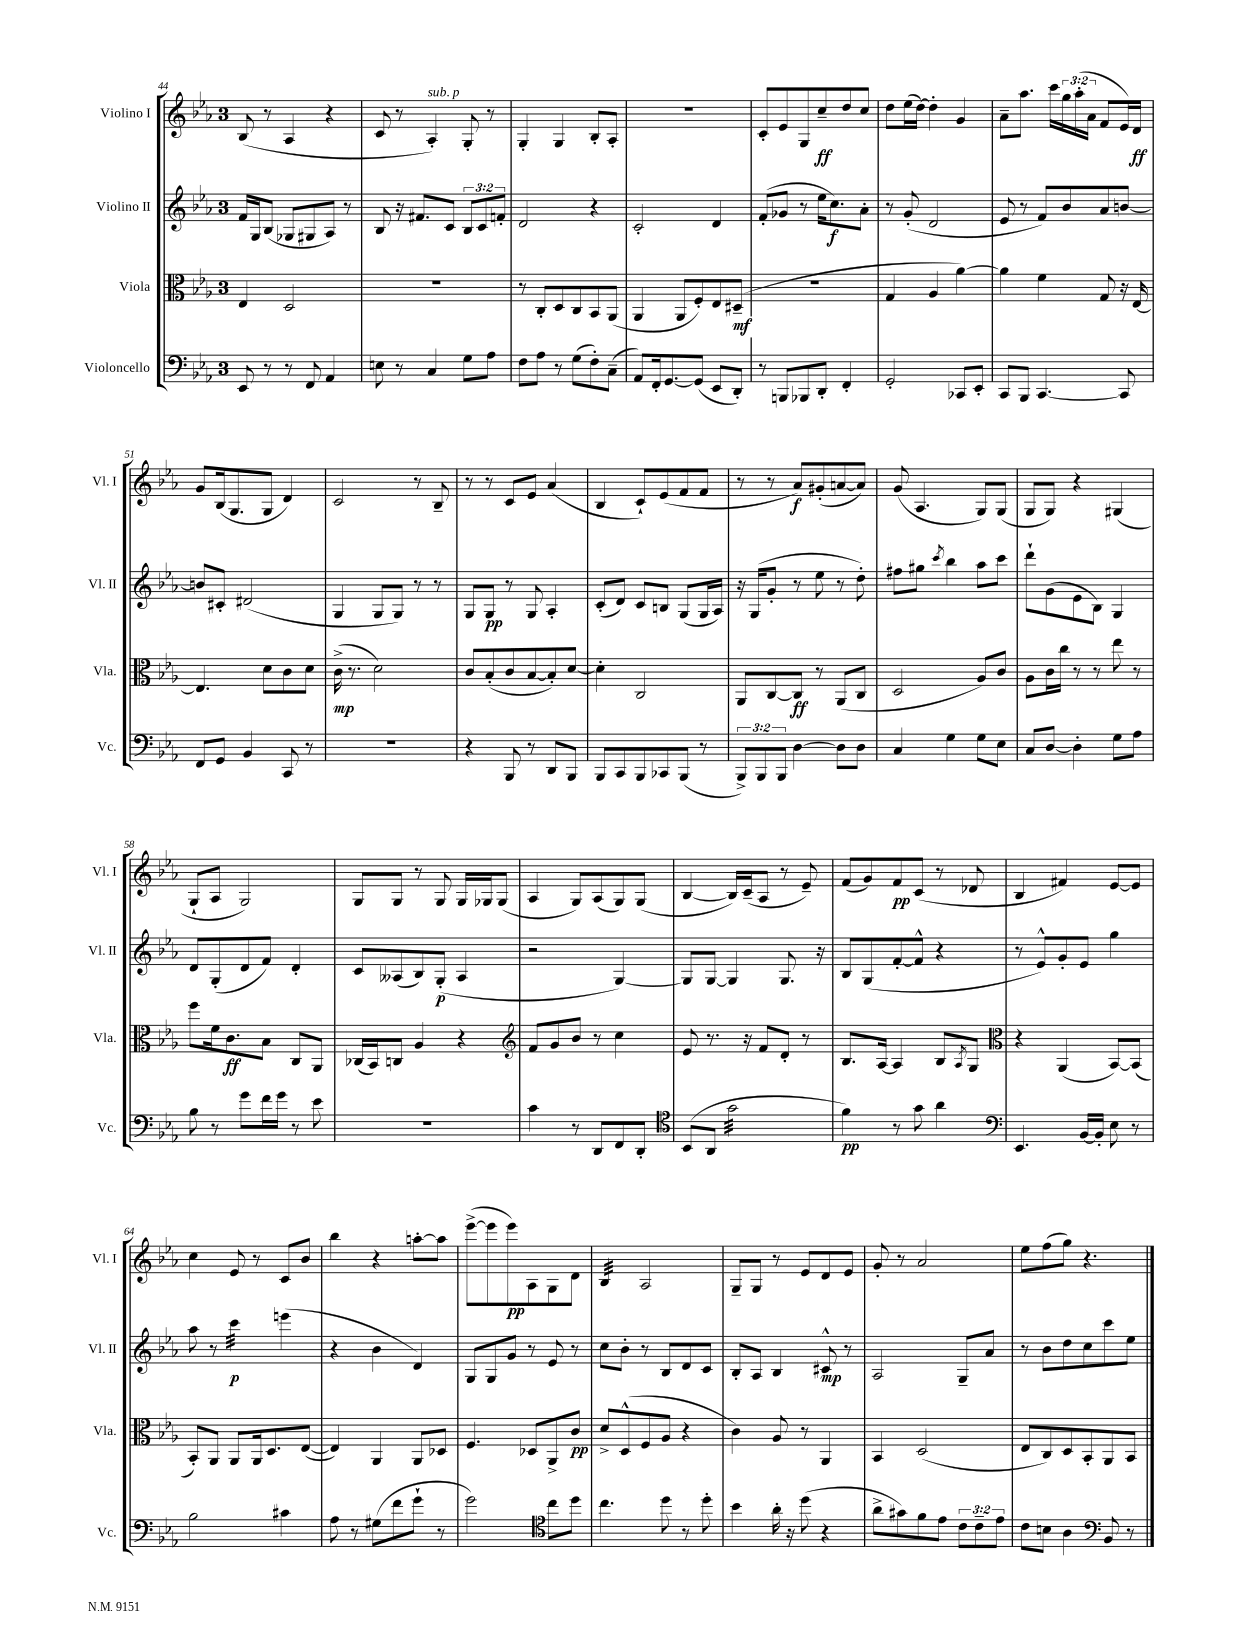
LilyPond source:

<<
\new StaffGroup <<
\new Staff = "s0" \with { instrumentName = "Violino I" shortInstrumentName = "Vl. I" } {
    \clef treble \key ees \major \once \override Staff.TimeSignature.style = #'single-digit \time 3/4 \override Staff.TupletNumber.text = #tuplet-number::calc-fraction-text
    bes8( r8 aes4 r4 |
    c'8 r8 aes4-.^\markup { \italic "sub. p" }) g8-. r8 |
    g4-. g4 bes8-. aes8-. |
    R2. |
    c'8-. ees'8 g8 c''8--\ff d''8 c''8 |
    d''8 ees''16( d''16~) d''4-. g'4 |
    aes'8-- aes''8. c'''16 \tuplet 3/2 { g''16 aes''16-.( aes'16 } f'8 ees'16) d'16\ff |
    g'8 bes16( g8. g8 d'4) |
    c'2 r8 bes8-- |
    r8 r8 c'8 ees'8 aes'4( |
    bes4 c'8-!) ees'8( f'8 f'8 |
    r8 r8 aes'8\f) gis'8-.( a'8~ a'8) |
    g'8( aes4. g8) g8( |
    g8 g8) r4 gis4( |
    g8-! aes8 g2) |
    g8 g8 r8 g8 g16 ges16 ges8( |
    aes4 g8) aes8( g8) g8( |
    bes4~ bes16) c'16--( aes8 r8 ees'8--) |
    f'8( g'8) f'8\pp c'8( r8 des'8 |
    bes4 fis'4) ees'8~ ees'8 |
    c''4 ees'8 r8 c'8 bes'8 |
    bes''4 r4 a''8~-. a''8 |
    ees'''8~->( ees'''8 ees'''8\pp) aes8 g8 d'8 |
    bes4:32 aes2 |
    g8-- g8 r8 ees'8 d'8 ees'8 |
    g'8-. r8 aes'2 |
    ees''8 f''8( g''8) r4. \bar "|." |
}
\new Staff = "s1" \with { instrumentName = "Violino II" shortInstrumentName = "Vl. II" } {
    \clef treble \key ees \major \once \override Staff.TimeSignature.style = #'single-digit \time 3/4 \override Staff.TupletNumber.text = #tuplet-number::calc-fraction-text
    f'16 g16 bes8( ges8 gis8 aes8) r8 |
    bes8 r16 fis'8. c'8 \tuplet 3/2 { bes8 c'8 f'8-. } |
    d'2 r4 |
    c'2-. d'4 |
    f'8-.( ges'8 r8 ees''16 c''8.\f) aes'8-. |
    r8 g'8-.( d'2 |
    ees'8 r8 f'8) bes'8 aes'8 b'8~ |
    b'8 cis'8-. dis'2( |
    g4 g8 g8) r8 r8 |
    g8 g8\pp r8 g8 aes4-. |
    c'8-.( d'8) c'8 b8 g8( g16 aes16) |
    r16 g16( g'8-. r8 ees''8 r8 d''8-.) |
    fis''8 gis''8 \acciaccatura { c'''8 } bes''4 aes''8 c'''8 |
    d'''8-! g'8( ees'8 bes8) g4 |
    d'8 g8-.( d'8 f'8) d'4-. |
    c'8 aeses8( bes8) g8-.\p( aeses4 |
    r2 g4~) |
    g8 g8~ g4 g8. r16 |
    bes8 g8( f'8~-. f'8-^ r4 |
    r8 ees'8-^) g'8-. ees'8 g''4 |
    aes''8 r8 c'''4:32\p e'''4( |
    r4 bes'4 d'4) |
    g8 g8 g'8 r8 ees'8 r8 |
    c''8 bes'8-. r8 bes8 d'8 c'8 |
    bes8-. aes8 bes4 cis'8-^\mp r8 |
    aes2 g8-- aes'8 |
    r8 bes'8 d''8 c''8 c'''8 ees''8 \bar "|." |
}
\new Staff = "s2" \with { instrumentName = "Viola" shortInstrumentName = "Vla." } {
    \clef alto \key ees \major \once \override Staff.TimeSignature.style = #'single-digit \time 3/4
    ees4 d2 |
    R2. |
    r8 c8-. d8 c8 bes,8 aes,8( |
    aes,4 aes,8 f8-.) ees8 dis8--\mf( |
    R2. |
    g4 aes4 aes'4~) |
    aes'4 f'4 g8 r16 ees16~ |
    ees4. d'8 c'8 d'8 |
    c'16->\mp( r8. d'2) |
    c'8 bes8-.( c'8 bes8~ bes8-.) d'8~ |
    d'4-. c2 |
    aes,8 c8~ c8\ff r8 aes,8( c8 |
    d2 aes8) c'8 |
    aes8 c'16 c''16 r8 r8 ees''8 r8 |
    f''8 f'16 c'8.\ff bes8 c8 aes,8 |
    ces16( bes,16) c8 aes4 r4 |
    \clef treble f'8 g'8 bes'8 r8 c''4 |
    ees'8 r8. r16 f'8 d'8-. r8 |
    bes8. aes16~ aes4 bes8 \acciaccatura { aes8 } g8 |
    \clef alto r4 aes,4( bes,8~) bes,8( |
    bes,8-.) aes,8 aes,8 aes,16 d8. ees8~( |
    ees4) aes,4 aes,8 des8 |
    f4. des8 aes,8-> c'8\pp |
    d'8-> d8-^( f8 aes8 r4 |
    c'4) aes8 r8 aes,4 |
    bes,4 d2( |
    ees8 c8) d8 bes,8-. aes,8 bes,8 \bar "|." |
}
\new Staff = "s3" \with { instrumentName = "Violoncello" shortInstrumentName = "Vc." } {
    \clef bass \key ees \major \once \override Staff.TimeSignature.style = #'single-digit \time 3/4 \override Staff.TupletNumber.text = #tuplet-number::calc-fraction-text
    ees,8 r8 r8 f,8 aes,4 |
    e8 r8 c4 g8 aes8 |
    f8 aes8 r8 g8( f8-.) c8--( |
    aes,8) f,16-. g,8.~ g,8( ees,8 d,8-.) |
    r8 b,,8 bes,,8 d,8-. f,4-. |
    g,2-. ces,8 ees,8-. |
    c,8 bes,,8 c,4.~ c,8 |
    f,8 g,8 bes,4 c,8 r8 |
    R2. |
    r4 bes,,8 r8 d,8 bes,,8 |
    bes,,8 c,8 bes,,8 ces,8 bes,,8( r8 |
    \tuplet 3/2 { bes,,8->) bes,,8 bes,,8 } d4~ d8 d8 |
    c4 g4 g8 ees8 |
    c8 d8~ d4-. g8 aes8 |
    bes8 r8 g'8 f'16 g'16 r8 ees'8 |
    R2. |
    c'4 r8 d,8 f,8 d,8-. |
    \clef tenor bes,8( aes,8 g'2:32 |
    f'4\pp) r8 g'8 aes'4 |
    \clef bass ees,4. bes,16~ bes,16-. ees8 r8 |
    bes2 cis'4 |
    aes8 r8 gis8( f'8 g'8-! r8 |
    g'2) \clef tenor c''8 d''8 |
    c''4. d''8 r8 d''8-. |
    bes'4 aes'16-. r16 d''8( r4 |
    aes'8-> gis'8) f'8 ees'8 \tuplet 3/2 { c'8 c'8-- ees'8 } |
    c'8 b8 aes4 \clef bass bes,8 r8 \bar "|." |
}
>>
>>
\layout { \context { \Score currentBarNumber = #44 } }
